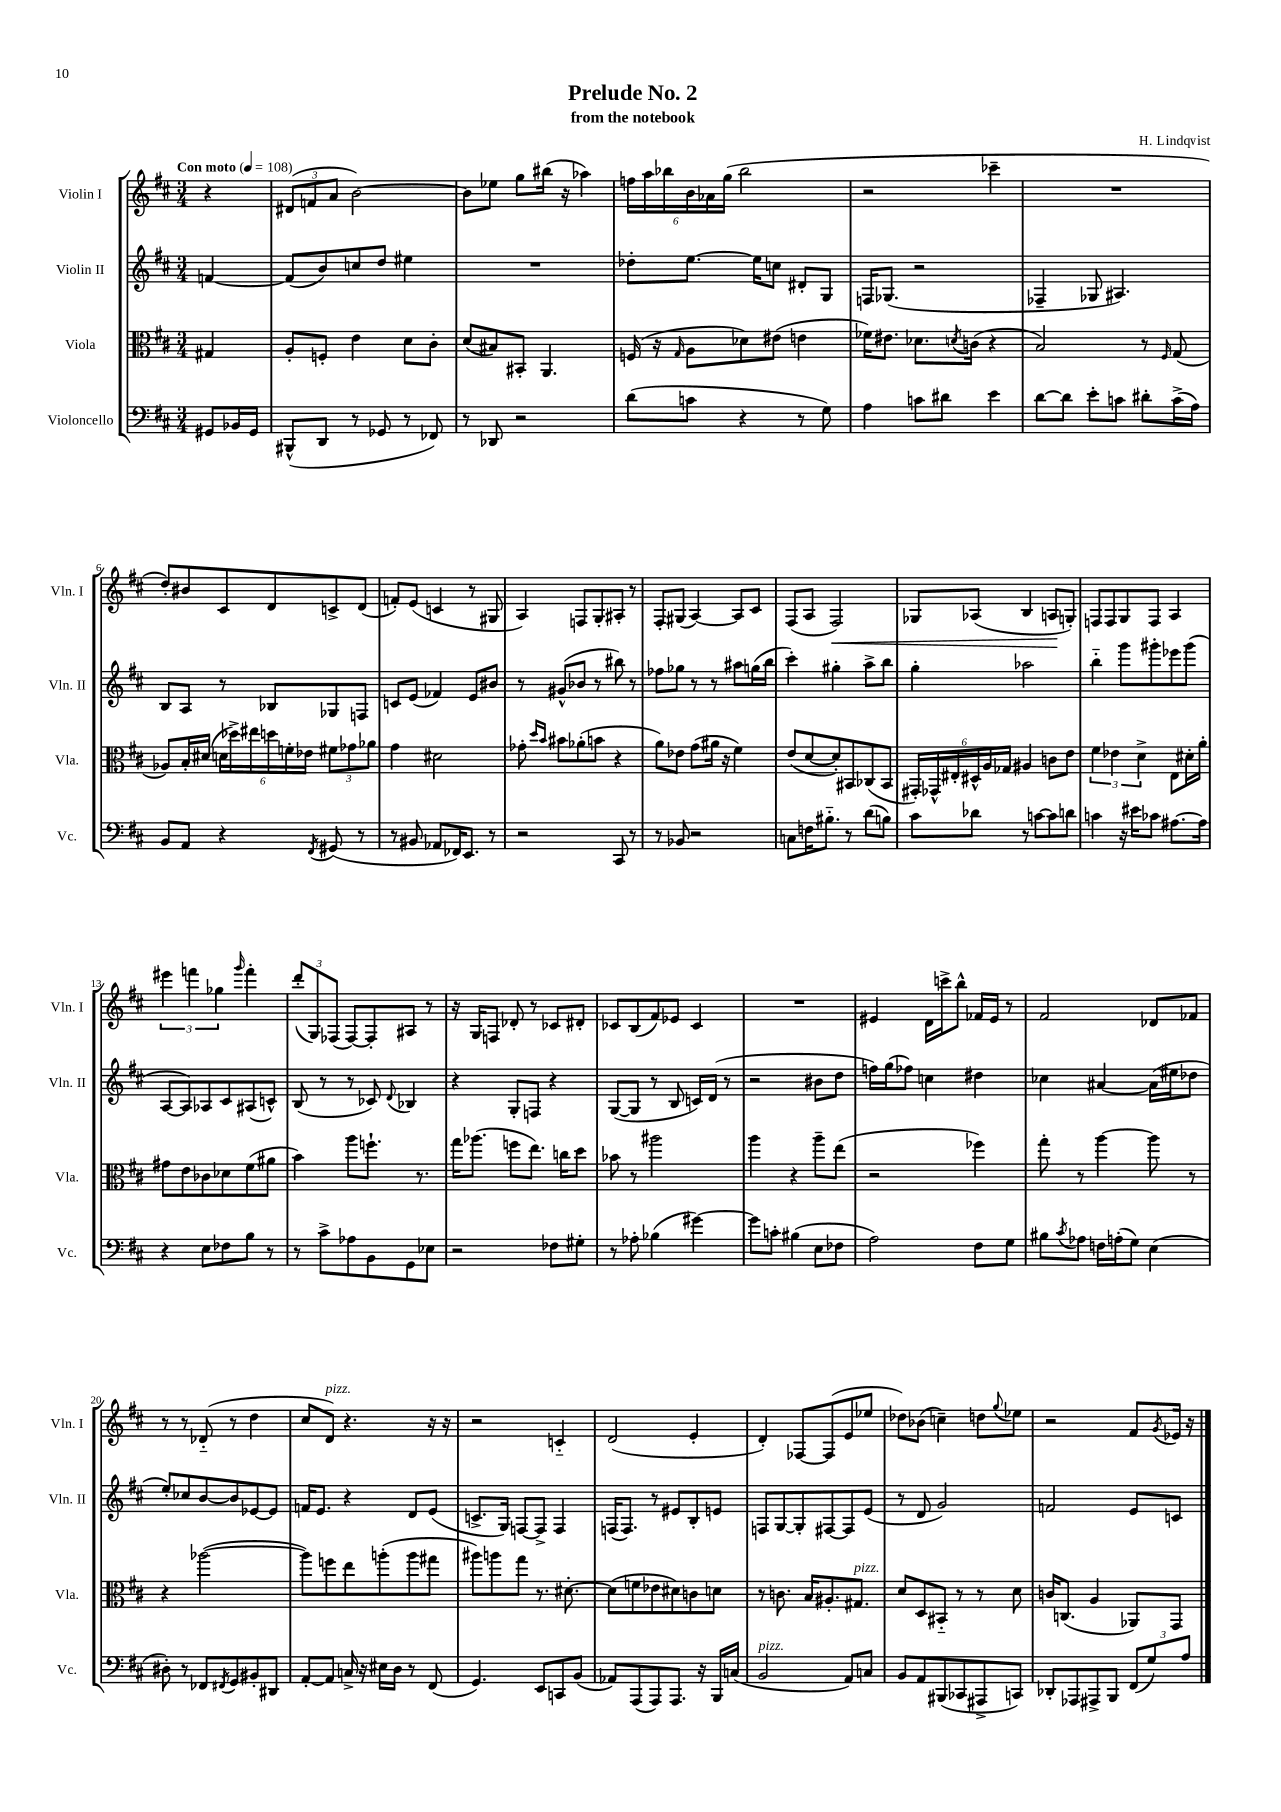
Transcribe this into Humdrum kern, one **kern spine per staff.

**kern	**kern	**kern	**kern
*staff4	*staff3	*staff2	*staff1
*clefF4	*clefC3	*clefG2	*clefG2
*k[f#c#]	*k[f#c#]	*k[f#c#]	*k[f#c#]
*M3/4	*M3/4	*M3/4	*M3/4
*MM108	*MM108	*MM108	*MM108
8GG#/L	4G#/	[4f/	4r
16BB-/L	.	.	.
16GG#/JJ	.	.	.
=	=	=	=
(8BBB#^^/L	8A'/L	(8f/]L	(12d#/L
.	.	.	12f/
8DD/J	8F'/J	8b/)	.
.	.	.	12a/J
8r	4e\	8cc/	[2b\)
8GG-/	.	8dd/J	.
8r	8d\L	4ee#\	.
8FF-/)	8c#'\J	.	.
=	=	=	=
8r	(8d/L	2.r	8b\]L
8DD-/	8B#/)	.	8ee-\J
2r	8BB#'/J	.	8gg\L
.	4.AA/	.	(16bb#\Jk
.	.	.	16r
.	.	.	4aa-\)
=	=	=	=
(8d\L	(16F/	8dd-'\L	24ff\LL
.	.	.	24aa\
.	16r	.	.
.	.	.	24bb-\
.	16qqG/	.	.
8c\J	8A\L	[8.ee\J	24b\
.	.	.	24a-\
.	.	.	(24gg\JJ
4r	8d-\)	.	2bb-\
.	.	16ee\]LK	.
.	(8e#\J	8cc\J	.
8r	4e\	8d#'/L	.
8G\)	.	8G/J	.
=	=	=	=
4A\	16f-\LK)	16F/LK	2r
.	8.e#\J	(8.G-/J	.
8c\L	8.d-\L	2r	.
8d#\J	.	.	.
.	8qd/	.	.
.	(16c\Jk	.	.
4e\	4r	.	4ccc-~\
=	=	=	=
[8d\L	2B/)	4F-~/	2.r
8d\]J	.	.	.
8e'\L	.	8G-/	.
8c\J	.	4.A#/)	.
8d#'\L	8r	.	.
.	16qqF#/	.	.
(16c^\L	(8G/	.	.
16A\JJ)	.	.	.
=	=	=	=
8BB/L	8A-/L)	8B/L	8dd'/L)
8AA/J	16B'/L	8A/J	8b#/
.	(16d#/JJ	.	.
4r	24d\LL	8r	8c#/
.	24dd-^\)	.	.
.	24ee#\	.	.
.	24dd\	8B-/L	8d/
.	24f'\	.	.
.	24e-\JJ	.	.
8qFF#/	.	.	.
(8GG#/	12f#\L	8G-/	8c^/
.	12g-\	.	.
8r	.	8F/J	(8d/J
.	12a-\J	.	.
=	=	=	=
8r	4g\	8c/L	8f'/L)
8BB#/	.	(8e/J	(8e/J
8AA-/L	2d#\	4f-/)	4c/
16FF-/K)	.	.	.
8.EE/J	.	.	.
.	.	8e/L	8r
8r	.	8b#/J	8G#/
=	=	=	=
2r	8g-'\	8r	4A/)
.	16qqdd/LL	.	.
.	16qqb/JJ	.	.
.	8b#\L	(8g#^^/L	.
.	(8a-'\	8b-/J	8F/L
.	8b\J	8r	8G'/
8CC#/	4r	8bb#\)	8A#'/J
8r	.	8r	8r
=	=	=	=
8r	8a\L)	8ff-\L	8F#'/L
8BB-/	8e-\J	8gg-\J	(8G#/J
2r	(8g\L	8r	[4A/)
.	16a#\Jk	8r	.
.	16r	.	.
.	4f#\)	8aa#\L	8A/]L
.	.	(16gg\L	8c#/J
.	.	16bb\JJ	.
=	=	=	=
8C\L	(8e/L	4ccc#'\)	(8F#/L
16F\K	[8d/	.	8A/J
8.B#'~\J	.	.	.
.	8d'/])	4gg#'\	2F#/)
8r	8BB#/	.	.
(8d\L	(8C-/	8aa^\L	.
8B\J)	8BB#/J	8bb\J	.
=	=	=	=
8c#\L	24GG#'/LL)	4gg'\	8G-/L
.	24GG-^^/	.	.
.	24E#'/	.	.
8d-\J	24D#^^/	.	(8A-/J
.	24A/	.	.
.	24G-/JJ	.	.
8r	4A#/	2aa-\	4B/
[8c\L	.	.	.
8c\]	8c\L	.	8A/L
8d\J	8e\J	.	8G'/J)
=	=	=	=
4c\	6f#\	4bb'~\	8F/L
.	.	.	8F/
.	6e-\	.	.
16r	.	8ggg\L	8G/
16e#\LK	.	.	.
.	6d^\	.	.
8c-\J	.	8ggg#'\	8F/J
[8.A#\L	8E\L	8eee-\	4A/
.	16d#'\L	(8ggg#\J	.
16A#\]Jk	16a'\JJ	.	.
=	=	=	=
4r	8g#\L	[8A/L	6eee#\
.	8e\	8A/])	.
.	.	.	6fff\
8E\L	8c-\	8A-/	.
.	.	.	6gg-\
8F-\	8d-\	8c#/	.
.	.	.	16qqggg/
8B\J	(8f#\	(8A#/	4fff'\
8r	8a#\J	8c^^/J)	.
=	=	=	=
8r	4b\)	(8B/	(12ddd'/L
.	.	.	12G/)
8c#^\L	.	8r	.
.	.	.	(12F-/J
8A-\	8aa\L	8r	[8F-/L)
8BB\	8.ff`\J	8c-/)	8F-'/]
.	.	8qqd/	.
8GG\	.	4B-/	8A#/J
.	8.r	.	.
8E-\J	.	.	8r
=	=	=	=
2r	16gg\LK	4r	16r
.	(8.aa-\J	.	16G/LK
.	.	.	8F/J
.	8ff\L	8G'/L	8d-'/
.	8.ee\J)	8F/J	8r
8F-\L	.	4r	8c-/L
.	16cc\LK	.	.
8G#'\J	8dd\J	.	8d#'/J
=	=	=	=
8r	8b-\	([8G/L	8c-/L
8A-'\	8r	8G/]J	(8B/
(4B-\	2aa#\	8r	8f#/)
.	.	8B/	8e-/J
[4g#\)	.	16c/LL)	4c-/
.	.	(16d/JJ	.
.	.	8r	.
=	=	=	=
8g#\]L	4aa\	2r	2.r
8c'\J	.	.	.
(4B#\	4r	.	.
8E\L	8aa~\L	8b#\L	.
8F-\J	(8ee\J	8dd\J	.
=	=	=	=
2A\)	2r	16ff\LL)	4e#/
.	.	(16gg\J	.
.	.	8ff-\J)	.
.	.	4cc\	16d\LL
.	.	.	16ccc^\J
.	.	.	8bb^^\J
8F#\L	4ff-\)	4dd#\	16f-/LL
.	.	.	16e#/JJ
8G\J	.	.	8r
=	=	=	=
8B#\L	8gg'\	4cc-\	2f#/
8qc#/	.	.	.
8A-\J	8r	.	.
16F\LL	[4aa\	[4a#/	.
(16A'\J	.	.	.
8G\J)	.	.	.
(4E\	8aa\]	(16a#\]LL	8d-/L
.	.	16ee#\J	.
.	8r	8dd-\J	8f-/J
=	=	=	=
8D#'\)	4r	8ee'/L)	8r
8r	.	8cc-/	8r
8FF-/L	([2aa-\	[8b/	(8d-'~/
8qFF#/	.	.	.
8GG/	.	8b/]	8r
8BB#'/	.	[8e-/	4dd\
8DD#/J	.	8e-/]J	.
=	=	=	=
[8AA'/L	8aa-\]L)	16f/LK	8cc#/L
.	.	8.e/J	.
8AA/]J	8ff\	.	8d/J)
16C^/	8ee\	4r	4.r
16r	.	.	.
16E#\LL	(8aa'\	.	.
16D\JJ	.	.	.
8r	8aa\	8d/L	.
(8FF#/	8gg#\J	(8e/J	16r
.	.	.	16r
=	=	=	=
4.GG/)	8aa#\L)	8.c^/L	2r
.	8aa\	.	.
.	.	16G/Jk)	.
.	8gg\J	[8F/L	.
8EE/L	8.r	8F^/]J	.
8CC/	.	4F/	4c'~/
.	[8.d#'\	.	.
(8BB/J	.	.	.
=	=	=	=
8AA-/L)	(8d#\]L	(16F/LK	(2d/
.	.	8.F/J)	.
(8AAA/	8f\	.	.
8AAA/)	8e-\	8r	.
8.AAA/J	8d#\)	8e#/L	.
.	8c\	8B'/	4e'/
16r	.	.	.
16BBB/LL	8d\J	8e/J	.
(16C/JJ	.	.	.
=	=	=	=
2BB/	8r	8F/L	4d'/)
.	8.c\	[8G/	.
.	.	8G'/]	[8F-/L
.	16B/LK	.	.
.	8.A#'/	[8F#/	(8F-/]
8AA/L)	.	8F#/]	8e/
.	8.G#/J	.	.
8C/J	.	(8e/J	8ee-/J
=	=	=	=
8BB/L	8d/L	8r	8dd-\L)
8AA/	8D/	8d/	(8b-\J
(8BBB#/	8BB#'~/J	2g/)	4cc~\)
8CC-/	8r	.	.
8AAA#^/	8r	.	8dd\L
.	.	.	8qqgg/
8CC/J)	8d\	.	8ee-\J
=	=	=	=
8DD-'/L	16c/LK	2f/	2r
.	(8.C/J	.	.
8AAA-/	.	.	.
8AAA#^/	4A/	.	.
8BBB/J	.	.	.
(12FF#/L	8AA-/L)	8e/L	8f#/L
12G/)	.	.	.
.	.	.	8qg/
.	8GG/J	8c/J	16e-/Jk
12A/J	.	.	.
.	.	.	16r
==	==	==	==
*-	*-	*-	*-
